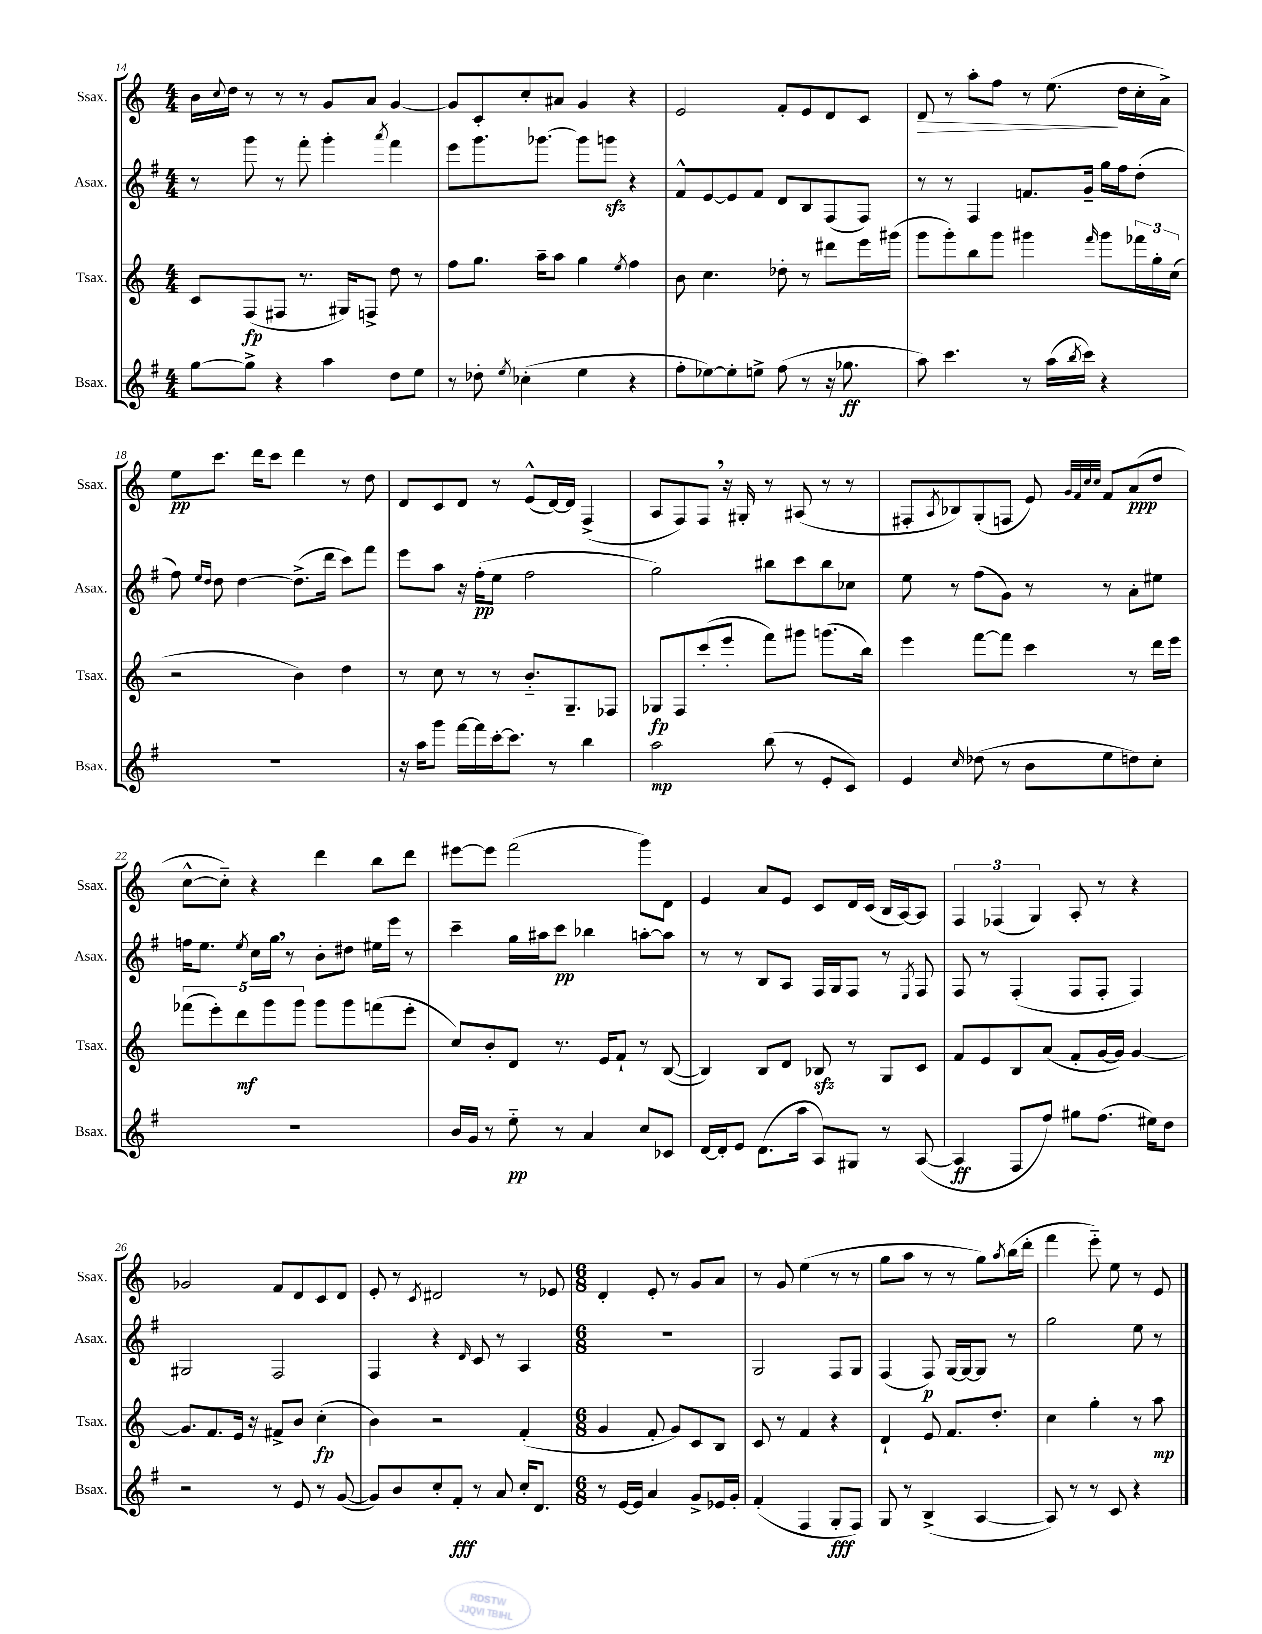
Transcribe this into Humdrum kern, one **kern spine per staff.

**kern	**kern	**kern	**kern
*staff4	*staff3	*staff2	*staff1
*clefG2	*clefG2	*clefG2	*clefG2
*k[f#]	*k[]	*k[f#]	*k[]
*M4/4	*M4/4	*M4/4	*M4/4
[8gg	8c	8r	16b
.	.	.	8qqcc
.	.	.	16dd
8gg^]	(8F	8ggg	8r
4r	8F#	8r	8r
.	8.r	8fff#'	8r
4aa	.	4ggg'	8g
.	16G#)	.	.
.	8F^	.	8a
.	.	8qaaa	.
8dd	8dd	4fff#	[4g
8ee	8r	.	.
=	=	=	=
8r	8ff	8eee	8g]
8dd-'	8.gg	8.ggg	8c'
8qee	.	.	.
(4cc-'	.	.	8cc'
.	16aa~	[8.ggg-	.
.	8aa	.	8a#
4ee	4gg	8ggg-]	4g
.	.	8ggg	.
.	8qee	.	.
4r	4ff	4r	4r
=	=	=	=
8ff#'	8b	8f#^^	2e
[8ee-)	4.cc	[8e	.
8ee-']	.	8e]	.
8ee^	.	8f#	.
(8ff#	8dd-'	8d	8f'
8r	8r	8B	8e
16r	8ddd#	(8F#	8d
8.gg-	.	.	.
.	16eee	8F#)	8c
.	(16ggg#	.	.
=	=	=	=
8aa)	8ggg	8r	8d
4.ccc	8ggg')	8r	8r
.	8bb	4F#	8aa'
.	8ggg	.	8ff
8r	4ggg#	8.f	8r
(16aa	.	.	(8.ee
8qbb	.	.	.
16ccc)	.	16g~	.
.	16qqfff	.	.
4r	8ggg#	16gg	.
.	.	16ff#	16dd
.	24fff-	(8dd'	16cc'
.	24gg'	.	.
.	.	.	16a^)
.	(24cc	.	.
=	=	=	=
1r	2r	8ff#)	8ee
.	.	16qqee	.
.	.	16qqdd	.
.	.	8dd	8.ccc
.	.	[4dd	.
.	.	.	16ddd
.	.	.	8ccc
.	4b)	(8.dd^]	4ddd
.	.	16ddd	.
.	4dd	8ccc)	8r
.	.	8fff#	8dd
=	=	=	=
16r	8r	8eee	8d
16aa	.	.	.
8ggg	8cc	8aa	8c
[16fff#	8r	16r	8d
16fff#]	.	(16ff#'	.
[16ccc'	8r	8ee	8r
8.ccc]	.	.	.
.	8.b'~	2ff#	(8e^^
8r	.	.	[16d)
.	8.G~	.	16d]
4bb	.	.	(4F^
.	8F-	.	.
=	=	=	=
2aa	8G-	2gg)	8A
.	8F	.	8F)
.	(8ccc'	.	8F
.	8eee'	.	16r
.	.	.	16G#'
(8bb	8fff)	8bb#	8r
8r	8ggg#	8ccc	(8A#
8e'	(8.ggg	8bb#	8r
8c)	.	8cc-	8r
.	16bb)	.	.
=	=	=	=
4e	4eee	8ee	8F#'
.	.	.	8qA
.	.	8r	8B-)
16qqcc	.	.	.
(8dd-	[8fff	(8ff#	(8G'
8r	8fff]	8g)	8F
8b	4ccc	8r	8e)
.	.	.	32qqg
.	.	.	32qqf
.	.	.	32qqcc
.	.	.	32qqcc
8ee	.	8r	8f
8dd)	8r	8a'	(8a
8cc'	16ddd	8ee#	8dd
.	16eee	.	.
=	=	=	=
1r	(10fff-	16ff	[8cc^^
.	.	8.ee	.
.	10eee')	.	.
.	.	.	8cc'~])
.	10ddd	.	.
.	.	8qee	.
.	.	16cc	4r
.	10ggg	.	.
.	.	16gg	.
.	.	8r	.
.	10ggg	.	.
.	8ggg	8b'	4ddd
.	8ggg	8dd#	.
.	(8fff	16ee#	8bb
.	.	16eee	.
.	8eee'	8r	8ddd
=	=	=	=
16b	8cc)	4ccc~	[8eee#
16g	.	.	.
8r	8b'	.	8eee#]
8ee'~	8d	16gg	(2fff
.	.	16aa#	.
8r	8.r	8ccc	.
4a	.	4bb-	.
.	16e	.	.
.	8f`	.	.
8cc	8r	[8aa'	8ggg)
8c-	([8B	8aa]	8d
=	=	=	=
[16d	4B])	8r	4e
16d']	.	.	.
8e	.	8r	.
(8.d	8B	8B	8a
.	8d	8A	8e
16aa	.	.	.
8A)	8B-	16F#	8c
.	.	16G	.
8G#	8r	8F#	16d
.	.	.	(16c
8r	8G	8r	16B
.	.	.	[16A)
.	.	8qE	.
([8A	8c	8F#	8A]
=	=	=	=
4A]	8f	8F#	6F
.	8e	8r	.
.	.	.	(6F-
8F#	8B	(4F#'	.
.	.	.	6G)
8ff#)	(8a	.	.
8gg#	8f'	8F#	8A'
(8.ff#	[16g	8F#'	8r
.	16g])	.	.
.	[4g	4F#)	4r
16ee#)	.	.	.
8dd	.	.	.
=	=	=	=
2r	8.g]	2G#	2g-
.	8.f	.	.
.	16e	.	.
.	16r	.	.
8r	8f#^	2F#	8f
8e	8b	.	8d
8r	(4cc'	.	8c
([8g	.	.	8d
=	=	=	=
8g])	4b)	4F#	8e'
8b	.	.	8r
.	.	.	8qc
8cc'	2r	4r	2d#
8f#'	.	.	.
.	.	16qqd	.
8r	.	8c	.
8a	.	8r	.
16cc'	(4f'	4A	8r
8.d	.	.	.
.	.	.	8e-
=	=	=	=
*M6/8	*M6/8	*M6/8	*M6/8
8r	4g	2.r	4d'
[16e	.	.	.
16e]	.	.	.
4a	8f'	.	8e'
.	8g)	.	8r
8g^	8c	.	8g
16e-	8B	.	8a
16g'	.	.	.
=	=	=	=
(4f#'	8c	2G	8r
.	8r	.	8g
4F#	4f	.	(4ee
8G'	4r	8F#	8r
8F#)	.	8G	8r
=	=	=	=
8G	4d`	(4F#	8gg
8r	.	.	8aa
(4B^	8e	8F#)	8r
.	8.f	[16G	8r
.	.	16G_	.
[4A	.	8G]	8gg)
.	8.dd'	.	.
.	.	.	8qaa
.	.	8r	(16bb
.	.	.	16ddd'
=	=	=	=
8A])	4cc	2gg	4fff
8r	.	.	.
8r	4gg'	.	8eee'~)
8c	.	.	8ee
4r	8r	8ee	8r
.	8aa	8r	8e
==	==	==	==
*-	*-	*-	*-
